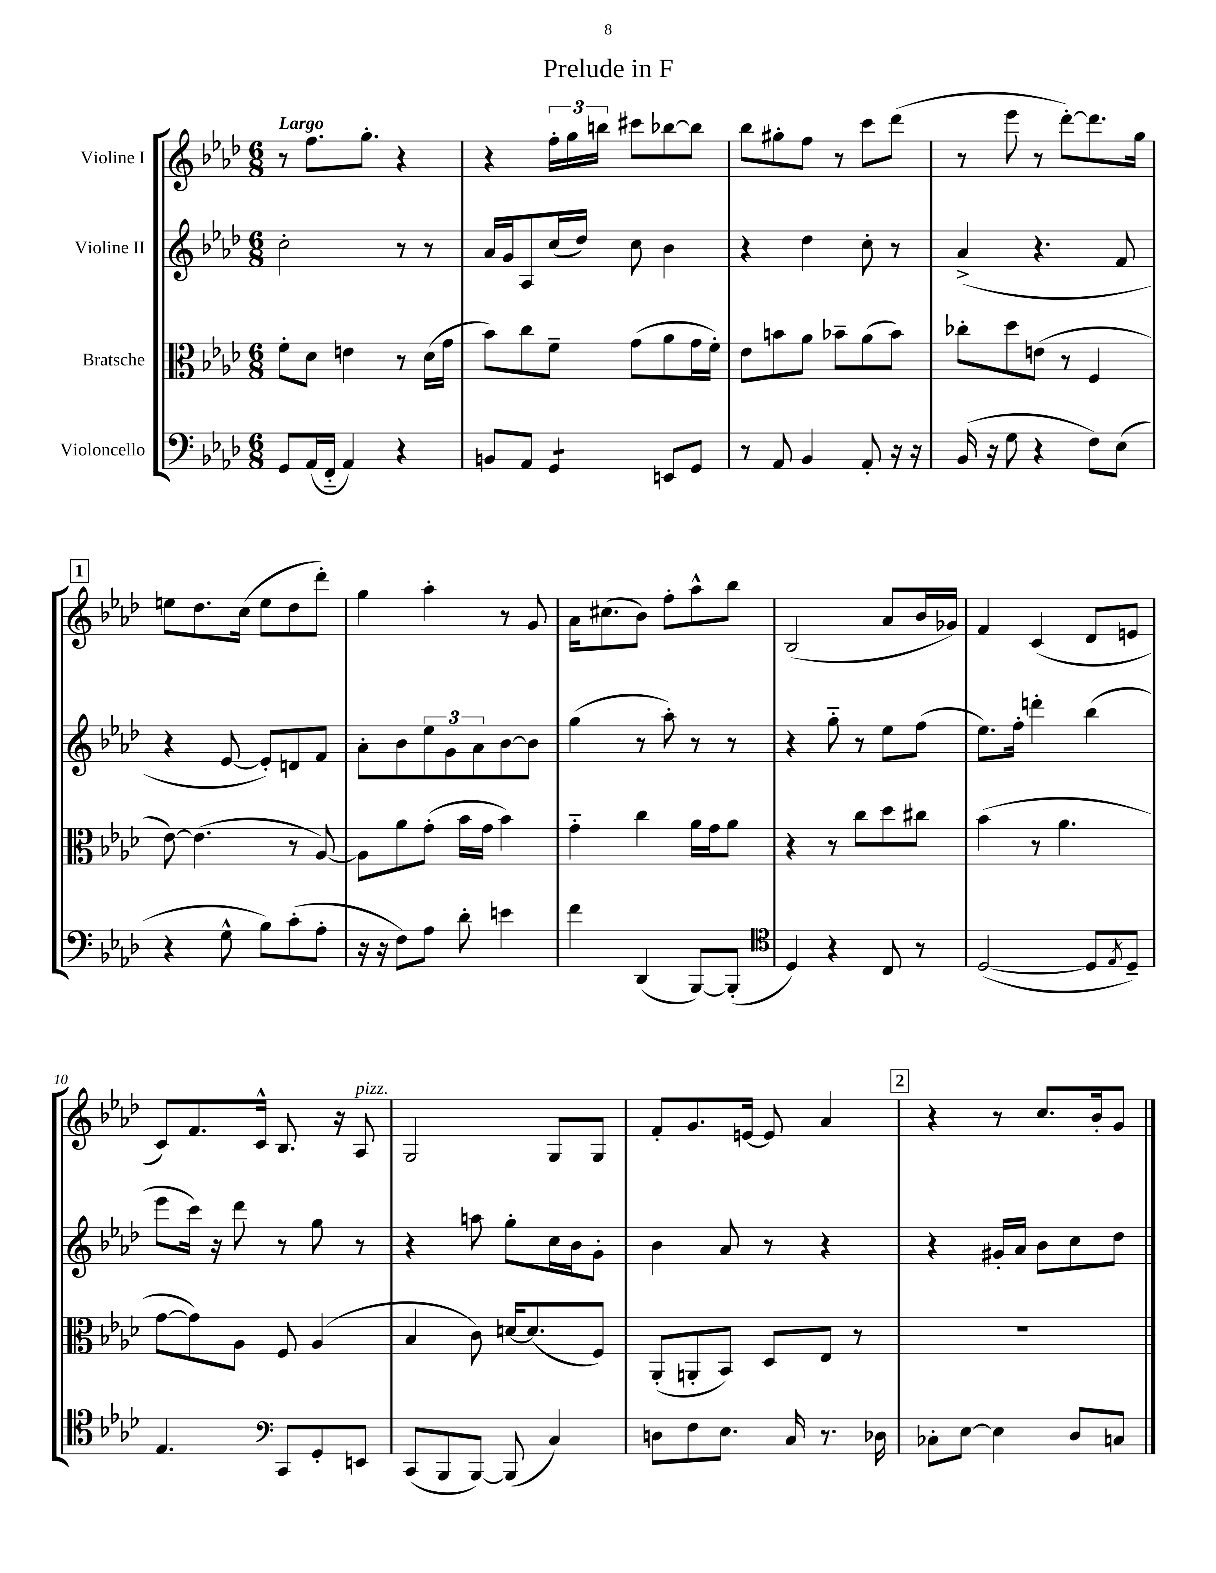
\header { title = "Prelude in F" }
<<
\new StaffGroup <<
\new Staff = "s0" \with { instrumentName = "Violine I" } {
    \clef treble \key aes \major \numericTimeSignature \time 6/8 \tempo "Largo"
    r8 f''8. g''8.-. r4 |
    r4 \tuplet 3/2 { f''16-. g''16 b''16 } cis'''8 bes''8~ bes''8 |
    bes''8 gis''8-. f''8 r8 c'''8 des'''8( |
    r8 ees'''8 r8 des'''8~-.) des'''8. g''16 |
    \mark \markup { \box "1" } e''8 des''8. c''16( e''8 des''8 des'''8-.) |
    g''4 aes''4-. r8 g'8 |
    aes'16 cis''8.( bes'8) f''8-. aes''8-^ bes''8 |
    bes2( aes'8 bes'16 ges'16) |
    f'4 c'4( des'8 e'8 |
    c'8) f'8. c'16-^ bes8. r16 aes8^\markup { \italic "pizz." } |
    g2 g8 g8 |
    f'8-. g'8. e'16~ e'8 aes'4 |
    \mark \markup { \box "2" } r4 r8 c''8. bes'16-. g'8 \bar "|." |
}
\new Staff = "s1" \with { instrumentName = "Violine II" } {
    \clef treble \key aes \major \numericTimeSignature \time 6/8
    c''2-. r8 r8 |
    aes'16 g'16 aes8 c''16( des''16) c''8 bes'4 |
    r4 des''4 c''8-. r8 |
    aes'4->( r4. f'8 |
    \mark \markup { \box "1" } r4 ees'8~ ees'8-.) d'8 f'8 |
    aes'8-. bes'8 \tuplet 3/2 { ees''8 g'8 aes'8 } bes'8~ bes'8 |
    g''4( r8 aes''8-.) r8 r8 |
    r4 g''8-_ r8 ees''8 f''8( |
    ees''8.) f''16-. d'''4-. bes''4( |
    ees'''8 c'''16) r16 des'''8 r8 g''8 r8 |
    r4 a''8 g''8-. c''16 bes'16 g'8-. |
    bes'4 aes'8 r8 r4 |
    \mark \markup { \box "2" } r4 gis'16-. aes'16 bes'8 c''8 des''8 \bar "|." |
}
\new Staff = "s2" \with { instrumentName = "Bratsche" } {
    \clef alto \key aes \major \numericTimeSignature \time 6/8
    f'8-. des'8 e'4 r8 des'16( g'16 |
    bes'8) c''8 f'8-- g'8( aes'8 g'16 f'16-.) |
    ees'8 b'8 aes'8 bes'8-- aes'8( bes'8) |
    ces''8-. des''8 e'8( r8 f4 |
    \mark \markup { \box "1" } ees'8~) ees'4.( r8 aes8~) |
    aes8 aes'8 g'8-.( bes'16 g'16 bes'4) |
    g'4-_ c''4 aes'16 g'16 aes'8 |
    r4 r8 c''8 des''8 cis''8 |
    bes'4( r8 aes'4. |
    g'8~ g'8) aes8 f8 aes4( |
    bes4 c'8) d'16~ d'8.( f8) |
    aes,8-.( a,8-. bes,8) des8 ees8 r8 |
    \mark \markup { \box "2" } R2. \bar "|." |
}
\new Staff = "s3" \with { instrumentName = "Violoncello" } {
    \clef bass \key aes \major \numericTimeSignature \time 6/8
    g,8 aes,16( f,16-_ aes,4) r4 |
    b,8 aes,8 g,4:8 e,8 g,8 |
    r8 aes,8 bes,4 aes,8-. r16 r16 |
    bes,16( r16 g8 r4 f8) ees8( |
    \mark \markup { \box "1" } r4 g8-^ bes8) c'8-.( aes8-. |
    r16 r16 f8) aes8 des'8-. e'4 |
    f'4 des,4( bes,,8~) bes,,8-.( |
    \clef tenor des4) r4 c8 r8 |
    des2~( des8 \acciaccatura { ees8 } des8--) |
    ees4. \clef bass c,8 g,8-. e,8 |
    c,8( bes,,8 bes,,8~) bes,,8( c4) |
    d8 f8 ees8. c16 r8. des16 |
    \mark \markup { \box "2" } ces8-. ees8~ ees4 des8 c8 \bar "|." |
}
>>
>>
